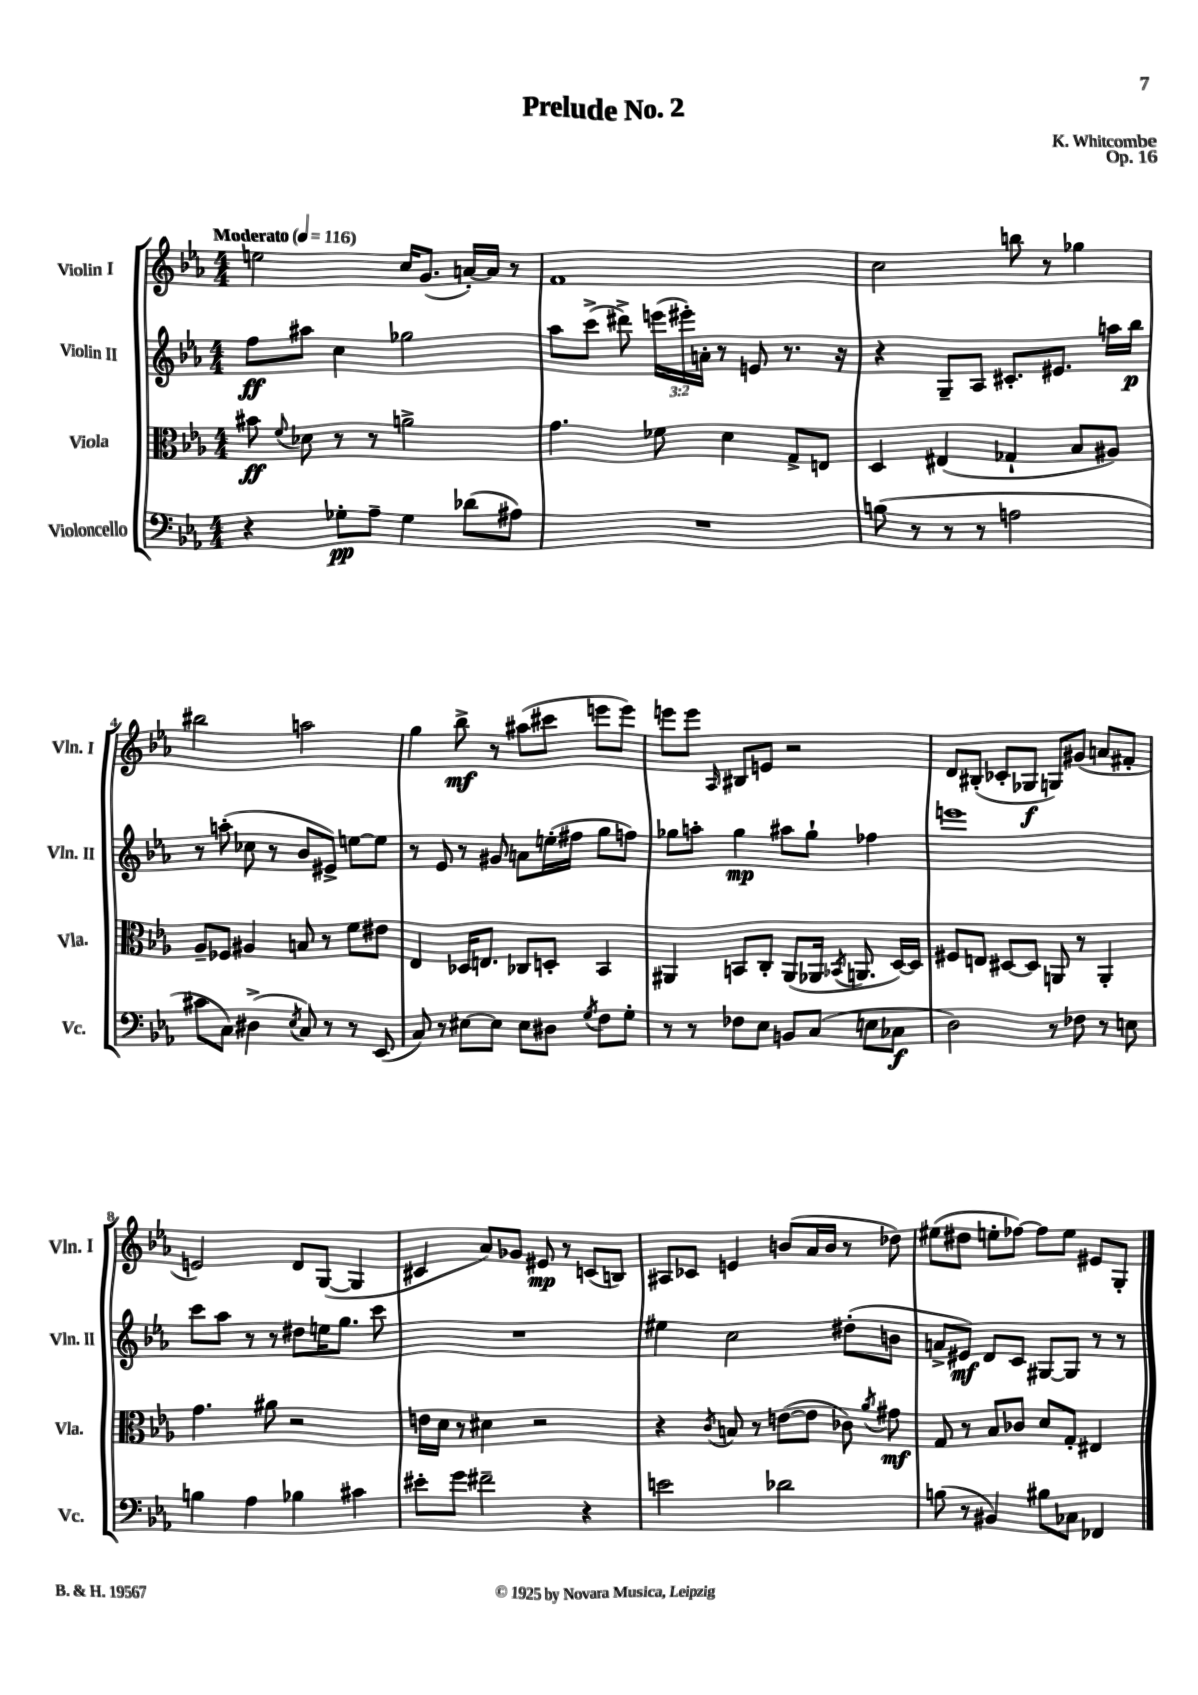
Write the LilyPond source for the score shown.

\header { title = "Prelude No. 2" composer = "K. Whitcombe" opus = "Op. 16" }
<<
\new StaffGroup <<
\new Staff = "s0" \with { instrumentName = "Violin I" shortInstrumentName = "Vln. I" } {
    \clef treble \key ees \major \numericTimeSignature \time 4/4 \tempo "Moderato" 4 = 116
    \autoBeamOff e''2 c''16[ g'8.]( a'16[~-.) a'16] r8 |
    f'1 |
    c''2 b''8 r8 ges''4 |
    bis''2 a''2 |
    g''4 bes''8->\mf r8 ais''8[( cis'''8] e'''8[ e'''8]) |
    e'''8[ e'''8] \grace { aes16 } bis8[ e'8] r2 |
    d'8[ bis8]-.( ces'8[-. ges8]\f g8[) gis'8]( a'8[ fis'8]-. |
    e'2) d'8[ g8]~( g4 |
    cis'4 aes'8[) ges'8] eis'8\mp r8 c'8[( b8]) |
    ais8[ ces'8] e'4 b'8[( aes'16 b'16] r8 des''8) |
    eis''8[( dis''8] e''8[-. fes''8]~) fes''8[ e''8] eis'8[ g8]-. \bar "|." |
}
\new Staff = "s1" \with { instrumentName = "Violin II" shortInstrumentName = "Vln. II" } {
    \clef treble \key ees \major \numericTimeSignature \time 4/4 \override Staff.TupletNumber.text = #tuplet-number::calc-fraction-text
    \autoBeamOff f''8[\ff ais''8] c''4 ges''2 |
    aes''8[ c'''8]->( dis'''8->) \tuplet 3/2 { e'''16[( eis'''16-.) a'16]-. } r8 e'8 r8. r16 |
    r4 g8[-- aes8] cis'8.[-. eis'8.] a''16[ bes''16]\p |
    r8 a''8-.( ces''8 r8 bes'8[ eis'8]->) e''8[~ e''8] |
    r8 ees'8 r8 gis'8 a'8[ e''16-.( fis''16] g''8[ f''8]) |
    ges''8[ a''8]-. ges''4\mp ais''8[ ges''8]-! fes''4 |
    e'''1 |
    c'''8[ aes''8] r8 r8 dis''8[ e''16 g''8.] c'''8 |
    R1 |
    eis''4 c''2 dis''8[-.( b'8] |
    a'8[-> eis'8]\mf) d'8[ c'8] gis8[~ gis8] r8 r8 \bar "|." |
}
\new Staff = "s2" \with { instrumentName = "Viola" shortInstrumentName = "Vla." } {
    \clef alto \key ees \major \numericTimeSignature \time 4/4
    \autoBeamOff bis'8\ff \appoggiatura { f'8 } des'8 r8 r8 a'2-> |
    g'4. fes'8 d'4 g8[-> e8] |
    d4 eis4( ges4-! bes8[ ais8]) |
    aes8[-- fes8] ais4 b8 r8 f'8[ eis'8] |
    ees4 des16[ e8.] ces8[ d8]-. bes,4 |
    ais,4 b,8[ c8]-. ais,8[( aes,16] \acciaccatura { bes,8 } a,8. d16[~) d16] |
    fis8[ e8] dis8[~ dis8] a,8 r8 a,4-. |
    g'4. ais'8 r2 |
    e'16[ d'16] r8 dis'4 r2 |
    r4 \acciaccatura { c'8 } b8 r8 e'8[~( e'8] ces'8) \acciaccatura { aes'8 } gis'8\mf |
    g8 r8 bes8[ ces'8] d'8[ g8]-. eis4 \bar "|." |
}
\new Staff = "s3" \with { instrumentName = "Violoncello" shortInstrumentName = "Vc." } {
    \clef bass \key ees \major \numericTimeSignature \time 4/4
    \autoBeamOff r4 ges8[-.\pp aes8]-- ges4 des'8[( ais8]) |
    R1 |
    b8( r8 r8 r8 a2 |
    cis'8[ c8]) dis4->( \acciaccatura { ees8 } c8) r8 r8 ees,8( |
    c8) r8 eis8[~ eis8] eis8[ dis8] \acciaccatura { g8 } f8[ g8]-. |
    r8 r8 fes8[ ees8] b,8[ c8]( e8[ ces8]\f |
    d2) r8 fes8 r8 e8 |
    b4 aes4 bes4 cis'4 |
    eis'8[-. g'8] fis'2-- r4 |
    e'2 des'2 |
    b8( r8 bis,4) bis8[ ces8] fes,4 \bar "|." |
}
>>
>>
